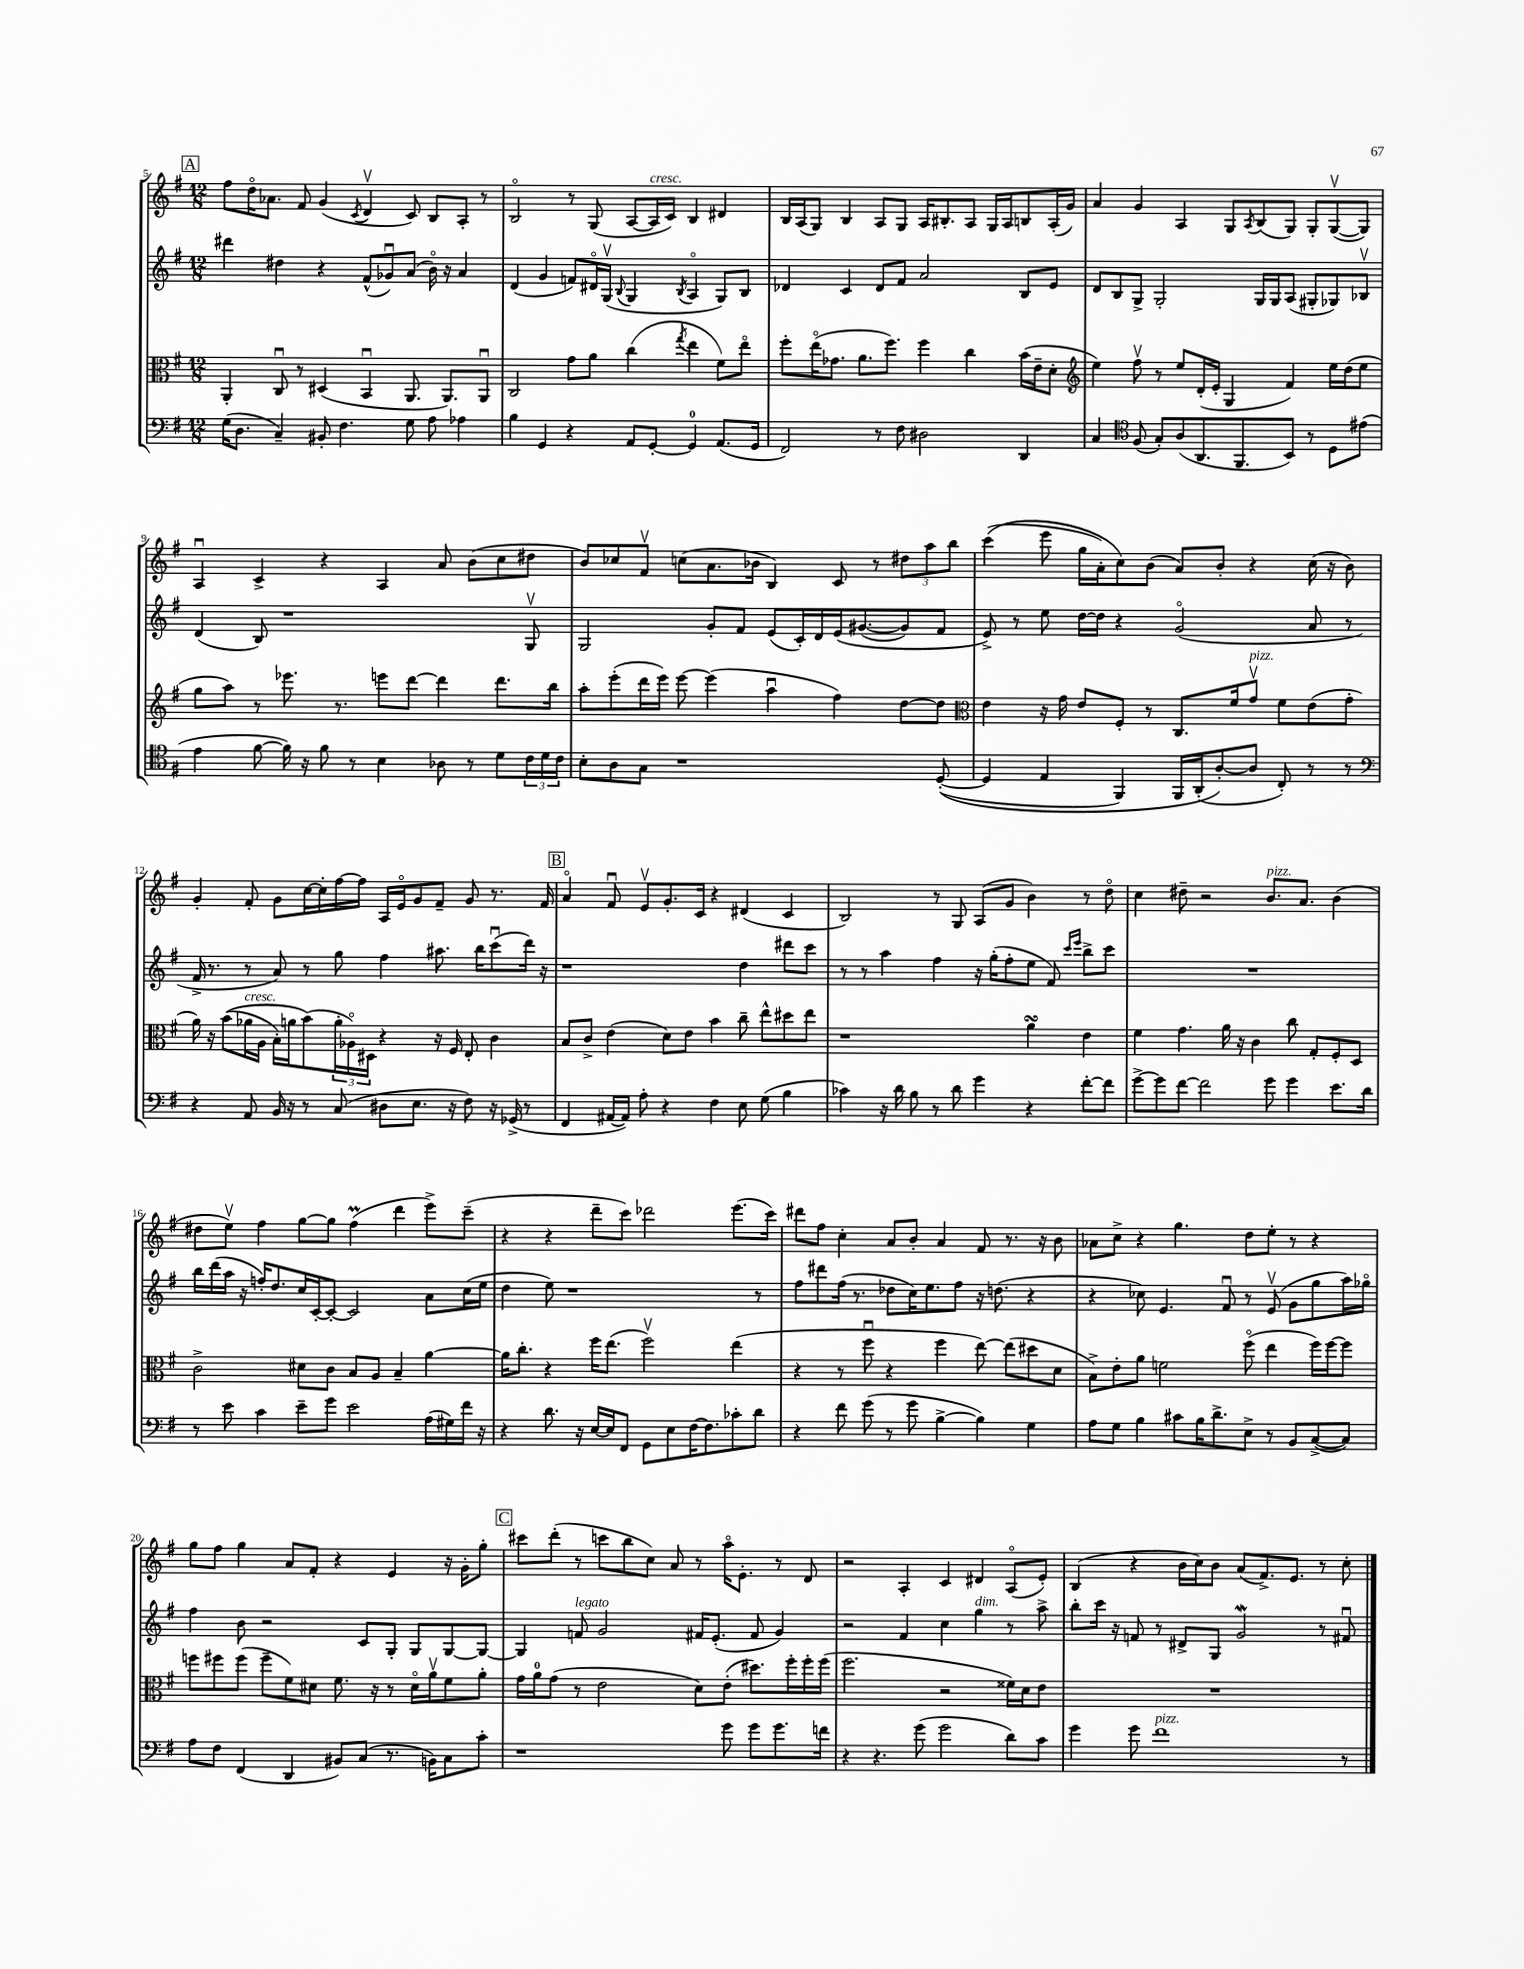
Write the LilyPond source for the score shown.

<<
\new StaffGroup <<
\new Staff = "s0" {
    \clef treble \key g \major \numericTimeSignature \time 12/8
    \mark \markup { \box "A" } fis''8 d''16\flageolet aes'8. fis'8 g'4( \acciaccatura { c'8 } d'4\upbow c'8) b8 a8-. r8 |
    b2\flageolet r8 g8( a8~ a16^\markup { \italic "cresc." } c'16) b4 dis'4 |
    b16 a16( g8) b4 a8 g8 a16 bis8.-. a8 g16 a16 b8 a16-.( g'16) |
    a'4 g'4 a4 g8 \acciaccatura { a8 } b8( g8) g8-. g8~\upbow( g8) |
    a4\downbow c'4-> r4 a4 a'8 b'8( c''8 dis''8 |
    b'8) ces''8 fis'8\upbow c''8( a'8. bes'16 b4) c'8 r8 \tuplet 3/2 { dis''8 a''8 b''8 } |
    c'''4(\( e'''8 g''16 a'16-.) c''8\) b'8( a'8) b'8-. r4 c''16( r16 b'8) |
    g'4-. fis'8-. g'8 c''16~ c''16-. fis''16~ fis''16 a16 e'16\flageolet g'8 fis'8-- g'8 r8. fis'16 |
    \mark \markup { \box "B" } a'4\flageolet fis'8\downbow e'8\upbow g'8.-. c'16 r4 dis'4( c'4 |
    b2) r8 g8 a8( g'8 b'4) r8 d''8\flageolet |
    c''4 dis''8-- r2 b'8.^\markup { \italic "pizz." } a'8. b'4( |
    dis''8 e''8\upbow) fis''4 g''8~ g''8 fis''4\prall( d'''4 e'''8->) c'''8--( |
    r4 r4 d'''8-- c'''8) des'''2 e'''8.( c'''16) |
    dis'''8 fis''8 c''4-. a'8 b'8-. a'4 fis'8 r8. r16 b'8 |
    aes'8 c''8-> r4 g''4. d''8 e''8-. r8 r4 |
    g''8 fis''8 g''4 a'8 fis'8-. r4 e'4 r16 g'16-. g''8-. |
    \mark \markup { \box "C" } cis'''8 d'''8-.( r8 c'''8 b''8 c''8) a'8 r8 a''16\flageolet e'8.-. r8 d'8 |
    r2 a4-. c'4 dis'4 a8\flageolet( e'8-.) |
    b4( r4 b'16 c''16) b'8 a'8( fis'8.->) e'8. r8 c''8-. \bar "|." |
}
\new Staff = "s1" {
    \clef treble \key g \major \numericTimeSignature \time 12/8
    \mark \markup { \box "A" } dis'''4 dis''4 r4 fis'8-^( ges'8\downbow) a'8( b'16\flageolet) r16 a'4 |
    d'4( g'4 f'8) dis'16\flageolet g16\upbow( \appoggiatura { b8 } g4 \acciaccatura { b8 } a4\flageolet g8) b8 |
    des'4 c'4 des'8 fis'8 a'2 b8 e'8 |
    d'8 b8 g8-> g2-. g16 g16 a8( gis8-. ges8) bes8\upbow |
    d'4( b8) r1 g8\upbow |
    g2 g'8-. fis'8 e'8( c'16-.) d'16 e'16\( gis'8.~( gis'8) fis'8 |
    e'8->\) r8 e''8 d''16~ d''16 r4 g'2\flageolet( a'8 r8 |
    fis'16-> r8. r8 a'8) r8 g''8 fis''4 ais''8. b''16 c'''8\downbow( d'''16) r16 |
    \mark \markup { \box "B" } r1 d''4 dis'''8 c'''8 |
    r8 r8 a''4 fis''4 r16 g''16-.( fis''8-. e''8 fis'8) \grace { c'''16 e'''16 } b''8-> c'''8 |
    R1. |
    b''16 d'''16( a''16 r16 f''16-.) d''8. c''16 c'16~-. c'8~-. c'2 a'8 c''16( e''16 |
    d''4 e''8) r1 r8 |
    fis''8 dis'''8 fis''16( r8. des''8 c''16) e''8. fis''8 r16 d''8.( r4 |
    r4 ces''8) e'4. fis'8\downbow r8 e'8\upbow( g'8 g''8 a''16) ges''16\flageolet |
    fis''4 b'8 r2 c'8 g8-. g8 g8~ g8~ |
    \mark \markup { \box "C" } g4 f'8^\markup { \italic "legato" } g'2 fis'16 e'8.-.( fis'8 g'4) |
    r2 fis'4 c''4 g''4^\markup { \italic "dim." } r8 a''8-> |
    b''8-. c'''16 r16 f'8 r8 dis'8-> g8 g'2\mordent r8 fis'8\downbow \bar "|." |
}
\new Staff = "s2" {
    \clef alto \key g \major \numericTimeSignature \time 12/8
    \mark \markup { \box "A" } a,4-. c8\downbow r8 dis4( b,4\downbow a,8. a,8.) a,8\downbow |
    c2 g'8 a'8 c''4( \acciaccatura { g''8 } e''4 fis'8) e''8\flageolet |
    fis''8-. e''16\flageolet( ges'8. a'8. fis''8.) fis''4 c''4 b'16( e'16-- d'8-. |
    \clef treble e''4) fis''8\upbow r8 e''8 d'16-.( e'16-. g4 fis'4) e''16 d''16( e''8 |
    g''8 a''8) r8 ees'''8. r8. e'''8 d'''8~ d'''4 d'''8. b''16 |
    a''8-. e'''8-.( d'''16 e'''16) e'''8~ e'''4( a''4\downbow fis''4) d''8~ d''8 |
    \clef alto e'4 r16 g'16 e'8 fis8-. r8 c8. fis'16 g'8\upbow^\markup { \italic "pizz." } fis'8 e'8( g'8-. |
    a'16) r16 b'8(\( aes'16^\markup { \italic "cresc." } a16 b16-.) a'16 b'8(\) \tuplet 3/2 { a'16-. aes16\flageolet) dis16 } r4 r16 fis16 e8-. c'4 |
    \mark \markup { \box "B" } b8 c'8-> e'4( d'8) e'8 b'4 c''8-- e''8-^ dis''8 e''8 |
    r1 a'4\turn e'4 |
    fis'4 g'4. a'16 r16 c'4 c''8 g8-. fis8-. d8 |
    c'2-> dis'8 c'8 b8 a8 b4-- a'4~ |
    a'16 c''8.-. r4 fis''16 e''8.( fis''2\upbow) e''4( |
    r4 r8 fis''8\downbow r4 fis''4 e''8~) e''8( dis''8 d'8 |
    b8->) e'8-. a'8 f'2 fis''8\flageolet( e''4 fis''16) fis''16~ fis''8 |
    f''8 fis''8 fis''8( fis''8-- fis'8) dis'8 fis'8. r16 r8 dis'16\flageolet a'16\upbow fis'8 a'8-. |
    \mark \markup { \box "C" } g'16 a'16-0 g'8( r8 e'2 d'8) e'8-.( dis''8.) fis''16-. fis''16-. fis''16( |
    fis''2. r2 fisis'16) d'16 e'8 |
    R1. \bar "|." |
}
\new Staff = "s3" {
    \clef bass \key g \major \numericTimeSignature \time 12/8
    \mark \markup { \box "A" } g16( d8. c4--) bis,8-. fis4. g8 a8 aes4 |
    b4 g,4 r4 a,8 g,8~-. g,4-0 a,8.( g,16 |
    fis,2) r8 fis8 dis2 d,4 |
    c4 \clef tenor fis8( g8-.) a8( a,8. fis,8. b,8) r8 d8 eis'8( |
    e'4 fis'8~ fis'16) r16 fis'8 r8 b4 aes8 r8 d'8 \tuplet 3/2 { c'16 d'16 c'16 } |
    b8-. a8 g8 r1 d8~-.(\( |
    d4 e4 fis,4) fis,16 a,16-.( a8~-.\) a8 c8-.) r8 r8 |
    \clef bass r4 a,8 b,16 r16 r8 c8( dis8 e8. r16 fis8) r16 ges,16->( r8 |
    \mark \markup { \box "B" } fis,4 ais,16~ ais,16) a8-. r4 fis4 e8 g8( b4 |
    ces'4) r16 d'16 b8 r8 d'8 g'4 r4 fis'8~-. fis'8 |
    g'8~-> g'8 fis'8~ fis'2 g'8 g'4 e'8. d'16 |
    r8 e'8 c'4 e'8-- g'8 e'2 a16( gis16) fis'16 r16 |
    r4 d'8. r16 e16~ e16 fis,8 g,8 e8 fis16~ fis8. ces'8-. d'8 |
    r4 fis'8 g'8( r8 g'8 b4~-> b4) g4 |
    a8 g8 b4 cis'8 b16 d'8.-> e8-> r8 b,8 c8~->( c8) |
    a8 fis8 fis,4( d,4 bis,8) c8( r8. b,16) c8 c'8-. |
    \mark \markup { \box "C" } r1 g'8 g'8 g'8. f'16 |
    r4 r4. g'8( g'2 d'8) c'8 |
    g'4 g'8 fis'1^\markup { \italic "pizz." } r8 \bar "|." |
}
>>
>>
\layout { \context { \Score currentBarNumber = #5 } }
